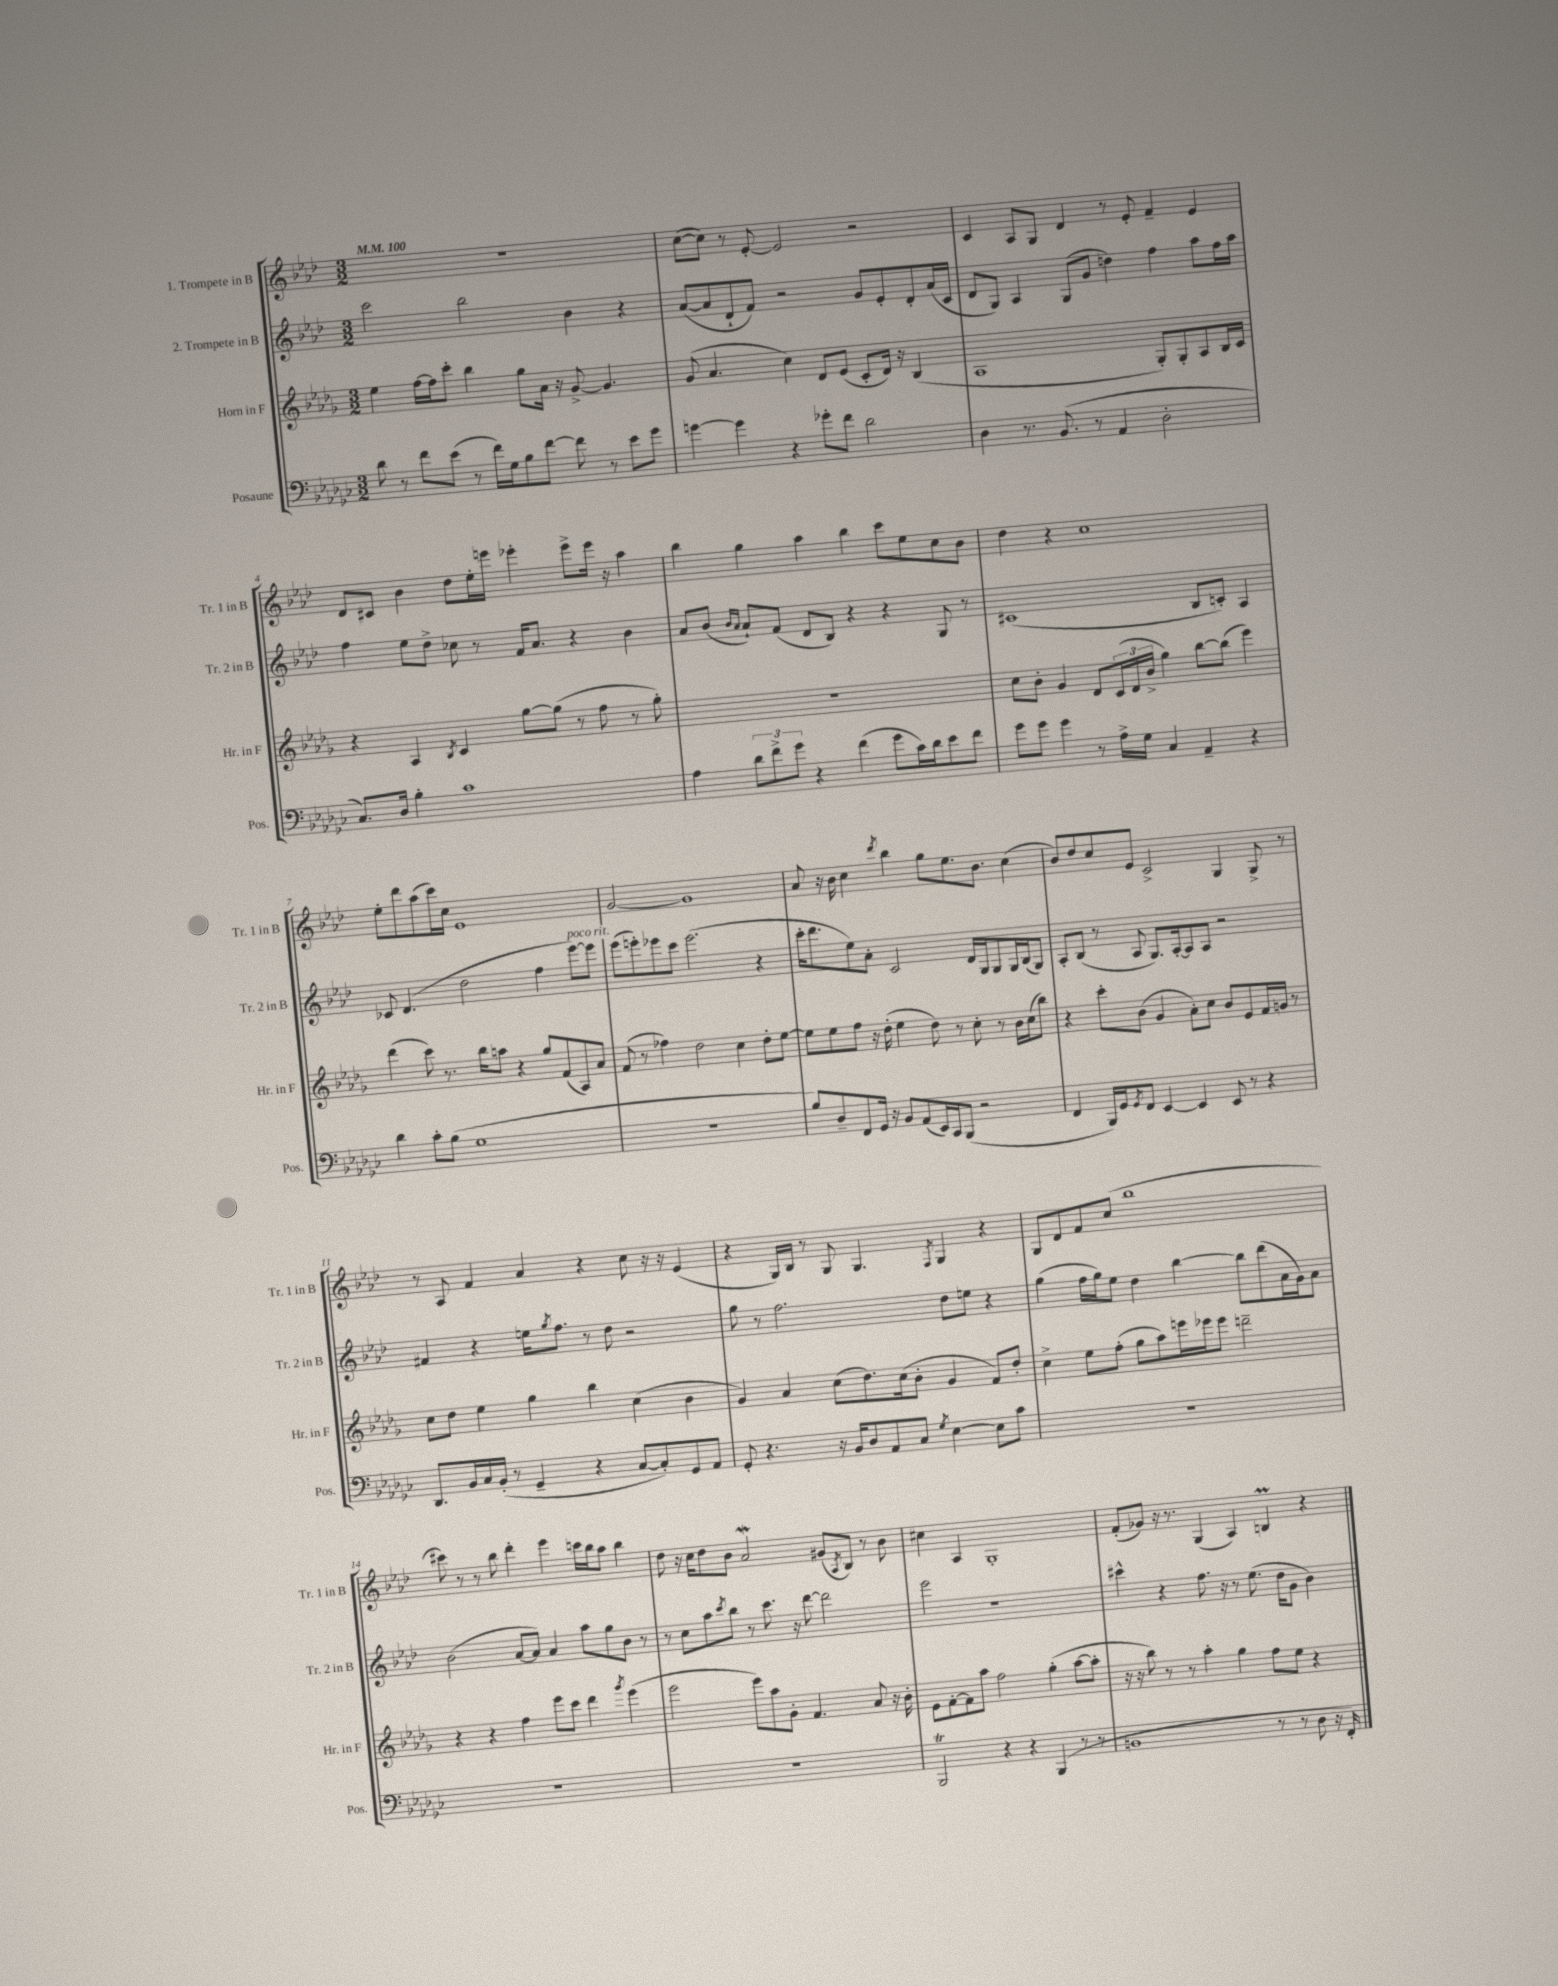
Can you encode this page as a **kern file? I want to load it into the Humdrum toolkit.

**kern	**kern	**kern	**kern
*staff4	*staff3	*staff2	*staff1
*clefF4	*clefG2	*clefG2	*clefG2
*k[b-e-a-d-g-c-]	*k[b-e-a-d-g-]	*k[b-e-a-d-]	*k[b-e-a-d-]
*M3/2	*M3/2	*M3/2	*M3/2
*MM100	*MM100	*MM100	*MM100
8d-	4ee-	2ccc	1.r
8r	.	.	.
8f	[16ff	.	.
.	16ff]	.	.
(8e-	8ccc'	.	.
8r	4bb-	2bb-	.
16f)	.	.	.
16G-	.	.	.
8B-	8gg-	.	.
[8f	16a-	.	.
.	16r	.	.
8f]	[8g-^	4b-	.
8r	4.g-]	.	.
8e-	.	4r	.
8g-	.	.	.
=	=	=	=
[4g	(8g-	([8a-	([8cc
.	4.a-	8a-]	8cc])
4g]	.	8d-`	8r
.	.	8f)	[8e-'
4r	4cc)	2r	2e-]
8g-'	8d-	.	.
8f	(8e-	.	.
2d-	8c'	8g	2r
.	16d-)	8e-'	.
.	16r	.	.
.	(4B-	8d-'	.
.	.	(16a-	.
.	.	16c	.
=	=	=	=
4D-	1A-	8d-	4c
.	.	8G)	.
8.r	.	4A-	8A-
.	.	.	8G
(8.BB-	.	.	.
.	.	(8G	4d-
8r	.	8g	.
4AA-	.	4dd)	8r
.	.	.	8e-'
2D-'	8G-')	4ff	4f~
.	8G-'	.	.
.	8A-	8aa-	4e-
.	16B-	16ff	.
.	16c	16aa-	.
=	=	=	=
8.C-)	4r	4ff	8d-
.	.	.	8c#
16D-	.	.	.
4B-'	4A-	8ee-	4b-
.	.	8dd-^	.
.	8qB-	.	.
1c-	4c	8cc-	8dd-
.	.	8r	16ee-'
.	.	.	16eee
.	[8gg-	16f	4eee-'
.	.	8.a-	.
.	(8gg-]	.	.
.	8r	4r	8eee-^
.	8ff	.	16eee-
.	.	.	16r
.	8r	4b-	4aa-
.	8gg-')	.	.
=	=	=	=
4A-	1.r	8a-	4bb-
.	.	(8b-	.
.	.	16qqb-	.
.	.	16qqa-	.
12d-	.	8a-`)	4gg
12f^	.	.	.
.	.	(8f	.
12g-	.	.	.
4r	.	8d-	4aa-
.	.	8B-)	.
(4f	.	4r	4bb-
8g-	.	4r	8ccc
16c-)	.	.	8ee-
16d-	.	.	.
8e-	.	8G	8cc
8f	.	8r	8b-
=	=	=	=
8g-	8cc	(1c#	4dd-
8g-	8b-'	.	.
4g-	4g-	.	4r
8r	8d-	.	1cc
16A-^	(24c	.	.
.	24d-	.	.
16G-	.	.	.
.	24b-^	.	.
4C-	4gg-)	.	.
4AA-~	[8bb-	8B-	.
.	(8bb-]	8c')	.
4r	4eee-)	4A-	.
=	=	=	=
4d-	(4ddd-	8c-	8ee-'
.	.	(4.d-	8ddd-
8c-'	8ccc)	.	(8aa-
(8B-	8.r	.	16ccc)
.	.	.	16cc
1G-	.	2dd-	1e-
.	16bb-	.	.
.	8aa	.	.
.	4r	.	.
.	8gg-	4ff	.
.	(8f	.	.
.	8A-)	[8eee-)	.
.	8a-	8eee-]	.
=	=	=	=
1.r	(8f	(8eee-	[2g
.	8r	8eee')	.
.	4ff-)	8eee-	.
.	.	8ccc	.
.	2dd-	(2.eee-	1g]
.	4cc	.	.
.	8dd-'	4r	.
.	[8ee-	.	.
=	=	=	=
8B-)	8ee-]	16ccc'	8a-
.	.	8.ddd-	.
8D-~	8ee-	.	16r
.	.	.	16b-
8FF	8ff	8ee-)	4cc
16GG-	16r	8a-'	.
16r	(16dd-'	.	.
.	.	.	8qddd-
8BB-	4ee-	2c	4bb-
(8AA-	.	.	.
16EE-)	8dd-)	.	8gg
16CC-	.	.	.
(8BBB-	8r	.	8.ee-
2r	8cc'	16d-	.
.	.	16G	8.b-
.	8r	8G	.
.	16b-	16G	(4cc
.	(16cc	(16B-	.
.	8bb-)	8G)	.
=	=	=	=
4FF	4r	8A-'	8b-)
.	.	(8B-	8dd-
16BBB-)	8ccc'	8r	8cc
16GG-	.	.	.
8qGG-	.	.	.
8FF	(8b-	8A-	8e-
[4EE-	4g-	8.G)	2c^
.	.	[16A-'	.
4EE-]	8a-')	8A-]	.
.	8cc	8A-	.
8EE-	8b-	2r	4G
8r	8e-	.	.
4r	16f	.	8G^
.	16g	.	.
.	8r	.	8r
=	=	=	=
8.DD-	8cc	4f#	8r
.	8dd-	.	8A-
16BB-	.	.	.
16C-	4ee-	4r	4f
(16BB-'	.	.	.
8r	.	.	.
4GG-~	4gg-	16ee	4a-
.	.	8qgg	.
.	.	8.ff	.
4r	4bb-	8r	4r
.	.	8dd-	.
[8C-	(4cc	2r	8cc
8C-'])	.	.	16r
.	.	.	16r
8GG-	4b-	.	(4e-
8AA-	.	.	.
=	=	=	=
8GG-'	4g-)	8gg	4r
4.r	.	8r	.
.	4a-	2.ff	16G)
.	.	.	16B-
.	.	.	8r
16r	(8cc	.	8G
16BB-	.	.	.
8D-	8.dd-)	.	4.G
8AA-	.	.	.
.	(16cc	.	.
8C-	8b-'	.	.
8qG-	.	.	8qF
[4E-	4g-	8dd-	4G
.	.	8ee	.
8E-]	8f)	4r	4r
8c-	8dd-'	.	.
=	=	=	=
1.r	4cc^	(4gg	8G
.	.	.	8d-
.	8ee-	16ff	8f
.	.	16gg)	.
.	(8ff'	8ee-	(8cc
.	8gg-	4dd-	1bb-
.	8aa-)	.	.
.	16eee	[4bb-	.
.	16eee-	.	.
.	8eee-	.	.
.	2ddd~	8bb-]	.
.	.	(8ddd-	.
.	.	16a-	.
.	.	16g)	.
.	.	8a-	.
=	=	=	=
1.r	4r	(2b-	8ccc#)
.	.	.	8r
.	4r	.	8r
.	.	.	8bb-
.	4ff	[8a-	4ddd-'
.	.	8a-])	.
.	8eee-	4a-	4eee-
.	8ccc	.	.
.	4ddd-	8aa-	16ccc
.	.	.	16bb-
.	.	8gg	8aa-
.	8qggg-	.	.
.	(4eee-	8b-	4bb-
.	.	8r	.
=	=	=	=
1.r	2eee-	8r	8dd-
.	.	8cc	16r
.	.	.	16cc
.	.	8aa-	8dd-
.	.	8qccc	.
.	.	8bb-	8b-
.	8eee-)	8r	2a-
.	8aa-	8.ccc	.
.	8g-'	.	.
.	.	16r	.
.	4.f	[8ddd-	.
.	.	2ddd-]	(8g#
.	.	.	8qA-
.	.	.	8B-)
.	8a-	.	8r
.	16r	.	8b-
.	16b-'	.	.
=	=	=	=
2BBB-	8e-	2eee-	4cc#
.	[8f'	.	.
.	8f]	.	4A-
.	8aa-	.	.
4r	2ff	1r	1G'
4r	.	.	.
(4BBB-	(4gg-'	.	.
8r	[8aa-	.	.
8r	8aa-']	.	.
=	=	=	=
1BB	16r	4ccc#^^	(8f'
.	16r	.	.
.	8bb-)	.	8g-)
.	8r	4r	16r
.	.	.	8.r
.	8r	.	.
.	4aa-'	8.ff	(4G
.	.	16r	.
.	4gg-	8r	4A-)
.	.	(8.ee-	.
8r	8ff	.	4B
.	.	16dd-	.
8r	8ee-	8g	.
8D-	4r	4b-)	4r
16r	.	.	.
16FF')	.	.	.
==	==	==	==
*-	*-	*-	*-
